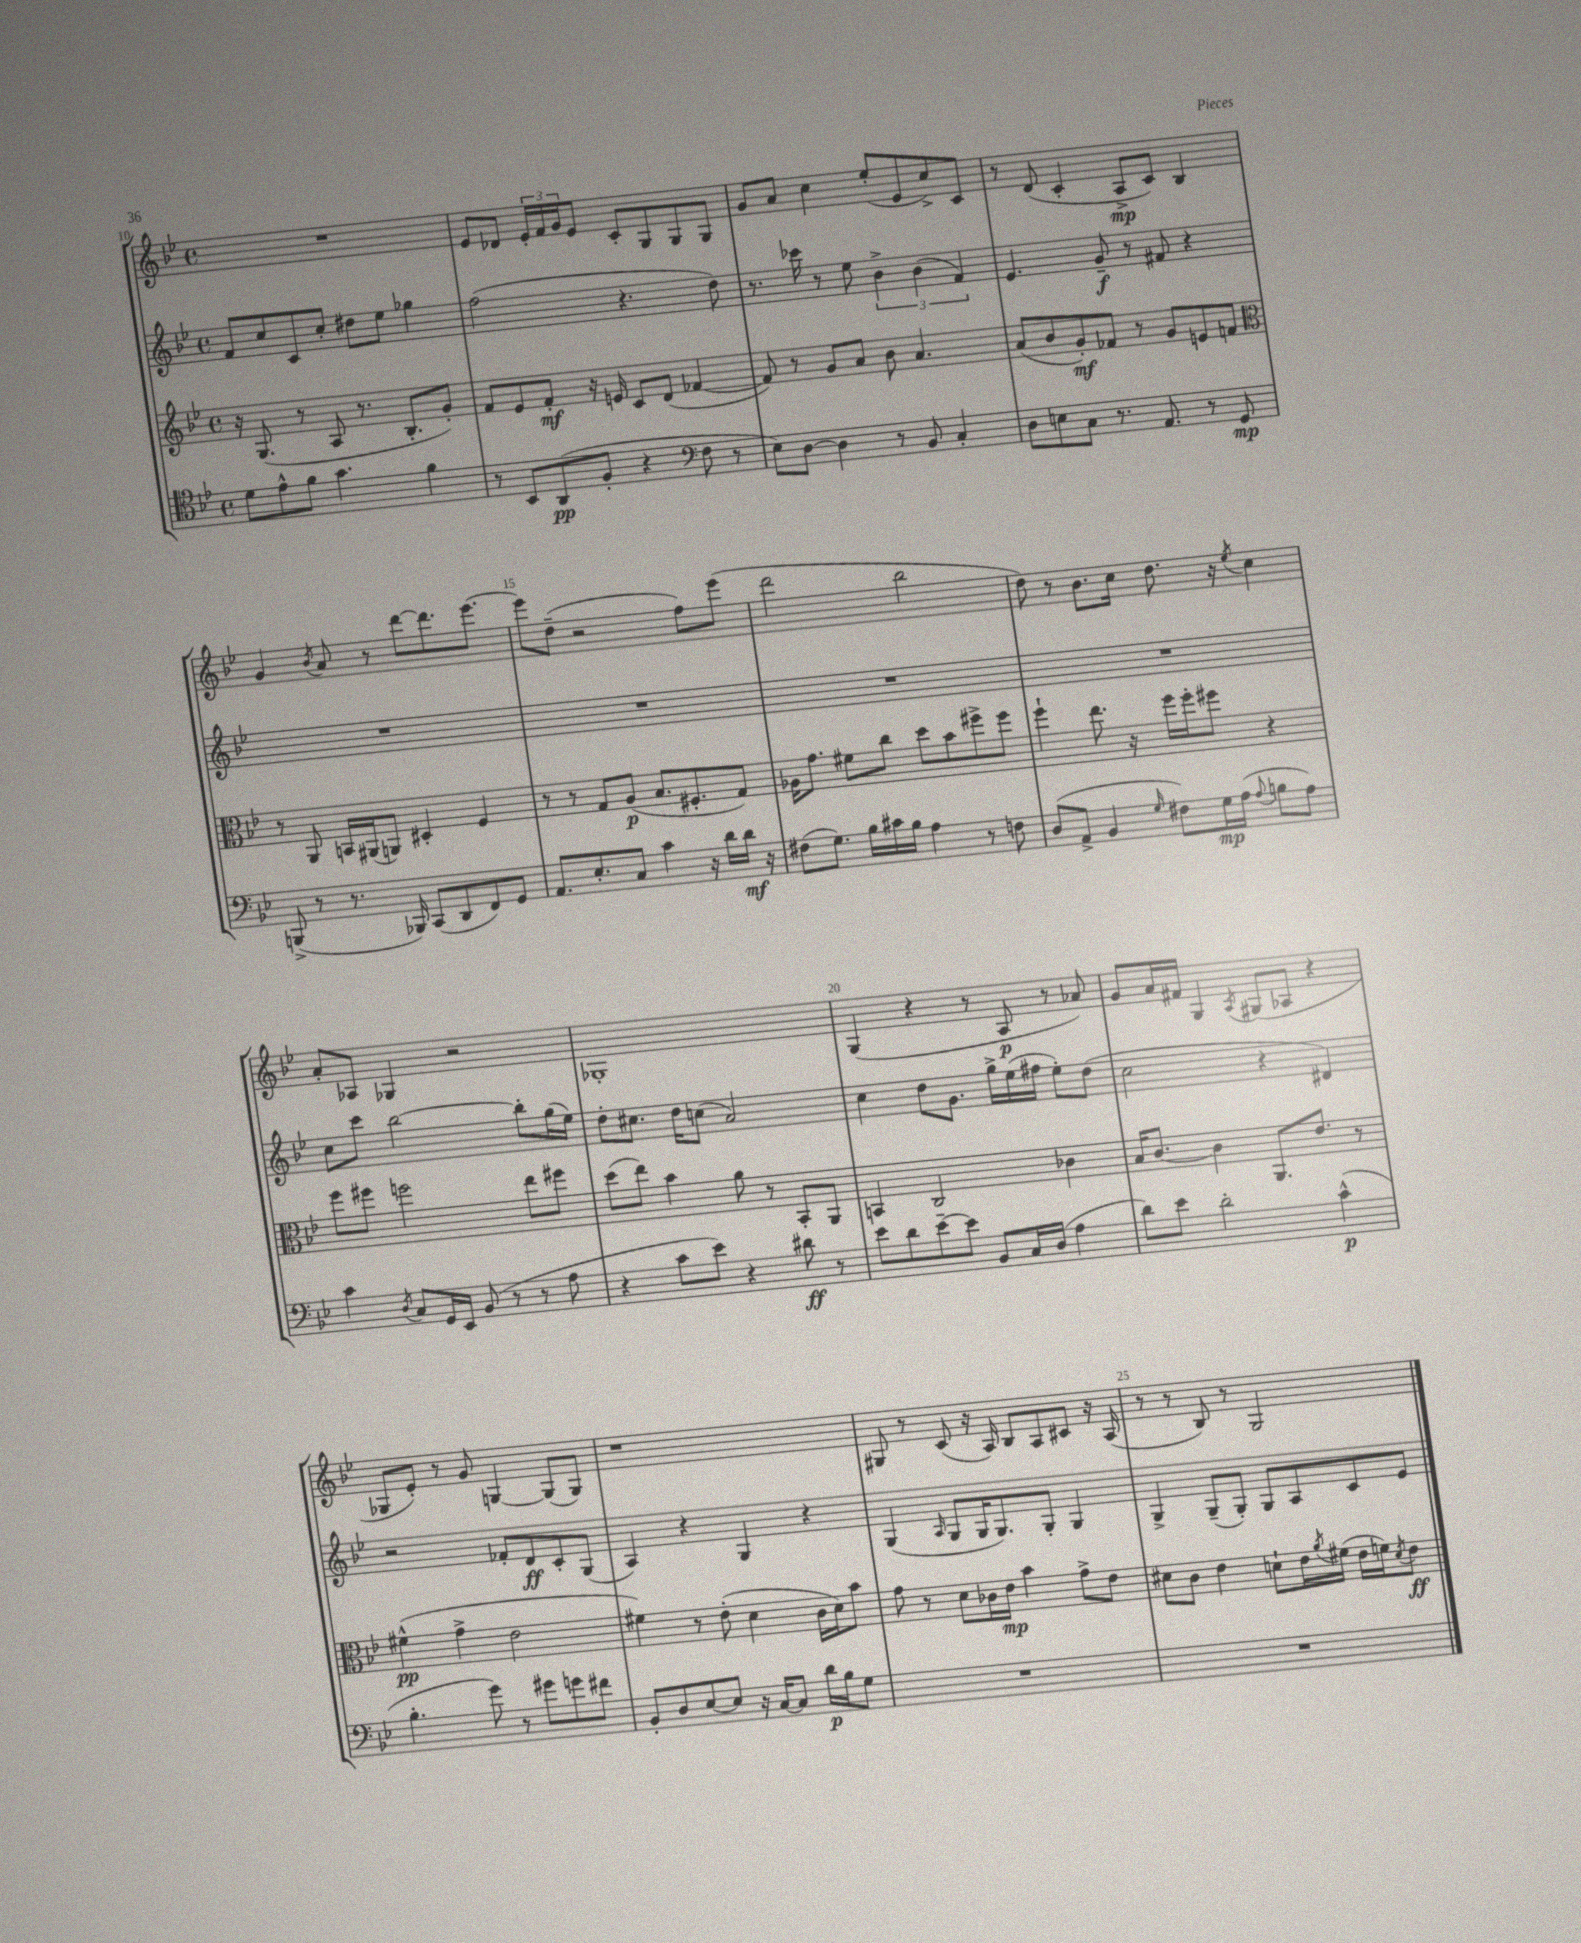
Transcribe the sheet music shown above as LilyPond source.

<<
\new StaffGroup <<
\new Staff = "s0" {
    \clef treble \key bes \major \defaultTimeSignature \time 4/4
    R1 |
    ees'8 des'8 \tuplet 3/2 { ees'16-. f'16 g'16 } ees'8 c'8-. g8 g8 g8 |
    g'8 a'8 c''4 ees''8-.( ees'8 c''8->) c'8 |
    r8 d'8( c'4-. a8->\mp c'8) bes4 |
    g'4 \acciaccatura { bes'8 } a'8 r8 d'''8~ d'''8. ees'''8.~ |
    ees'''8 d''8--( r2 f''8) ees'''8( |
    d'''2 bes''2 |
    d''8) r8 bes'8. c''16 d''8. r16 \acciaccatura { ees''8 } c''4 |
    a'8-. aes8 ges4 r2 |
    ges1-. |
    g4( r4 r8 a8\p r8 aes'8) |
    g'8 a'16 fis'16 g4 \acciaccatura { a8 } gis8( aes8 r4 |
    ges8 ees'8-.) r8 g'8 g4~ g8( g8) |
    r1 |
    gis8 r8 c'8( r16 a16) bes8 a8 cis'8 r16 a16( |
    r8 r8 bes8) r8 g2 \bar "|." |
}
\new Staff = "s1" {
    \clef treble \key bes \major \defaultTimeSignature \time 4/4
    f'8 c''8 c'8 c''8-. dis''8 ees''8 ges''4 |
    f''2( r4. d''8) |
    r8. ces'''16 r8 ees''8 \tuplet 3/2 { bes'4-> bes'4( f'4) } |
    ees'4. g'8--\f r8 fis'8 r4 |
    R1 |
    R1 |
    R1 |
    R1 |
    c''8 c'''8 bes''2~ bes''8-. g''16( ees''16) |
    d''8-. cis''8. d''16 c''8( a'2) |
    c''4 d''8 g'8. g''16-> ees''16( fis''16 ees''8-.) d''8( |
    c''2 r4 dis'4) |
    r2 fes'8-. d'8\ff c'8-. g8( |
    a4) r4 g4 r4 |
    g4( \grace { a16 } g8 g16 g8.) g8-. g4 |
    g4-> g8--( g8-.) g8 a8 c'8 ees'8 \bar "|." |
}
\new Staff = "s2" {
    \clef treble \key bes \major \defaultTimeSignature \time 4/4
    r16 g8.( r8 a8 r8. bes8.-. g'8-.) |
    f'8 ees'8 f'8-.\mf r16 e'16 c'8 d'8( fes'4~ |
    fes'8) r8 g'8 a'8 bes'8 a'4. |
    a'8( bes'8 g'8-.\mf) fes'8 r8 g'8 e'8 f'8 |
    \clef alto r8 a,8 b,16 ais,16( a,8) dis4-. f4 |
    r8 r8 g8 a8\p( bes8. fis8.-. g8) |
    aes16 g'8. fis'8 c''8 d''8 bes'8 fis''8-> fis''8 |
    f''4-! ees''8. r16 f''16 f''16-. fis''8 r4 |
    f''8 fis''8 f''2 ees''8 fis''8 |
    d''8( ees''8) bes'4 a'8 r8 bes,8-. a,8 |
    b,4 c2 ces'4 |
    bes16 c'8.~ c'4 a,8. ees'8. r8 |
    fis'4-^\pp( g'4-> ees'2 |
    fis'4) r8 ees'8-.( d'4 c'16 d'16) bes'8 |
    g'8 r8 d'8 ces'16 ees'16\mp bes'4 g'8-> ees'8 |
    dis'8 c'8 ees'4 d'8-! ees'16 \acciaccatura { a'8 } fis'16( ees'16 f'16) \acciaccatura { d'8 } ees'8\ff \bar "|." |
}
\new Staff = "s3" {
    \clef tenor \key bes \major \defaultTimeSignature \time 4/4
    d'8 ees'8-^ f'8 g'4. f'4 |
    r8 bes,8 a,8\pp( f8-. r4 \clef bass f8 r8 |
    ees8) d8~ d4 r8 bes,8 c4-. |
    d8 e8 c8 r8. a,8. r8 g,8\mp |
    b,,8->( r8 r8. bes,,16) c,8( d,8 f,8) g,8 |
    a,8. ees8.-. c8 c'4 r16 d'16 d'16\mf r16 |
    fis8( g8.) bes16 cis'16 bes16 a4 r8 f8 |
    d8( a,8-> bes,4 \grace { g16 } fis8) g16\mp a16( \appoggiatura { a8 } b8 a8) |
    c'4 \acciaccatura { d8 } c8 g,16 ees,16 bes,8( r8 r8 a8 |
    r4 c'8 ees'8) r4 dis'8\ff r8 |
    ees'8 d'8 ees'8~-- ees'8 bes,8 c16 d16( a4 |
    d'8) ees'8 d'2-. c'4-^\p( |
    bes4.-. g'8) r8 gis'8 g'8 fis'8 |
    bes,8-. d8 ees8~ ees8 r16 c16~ c8 d'16\p bes16 g8 |
    R1 |
    R1 \bar "|." |
}
>>
>>
\layout { \context { \Score currentBarNumber = #10 \override BarNumber.break-visibility = ##(#f #t #t) barNumberVisibility = #(every-nth-bar-number-visible 5) } }
